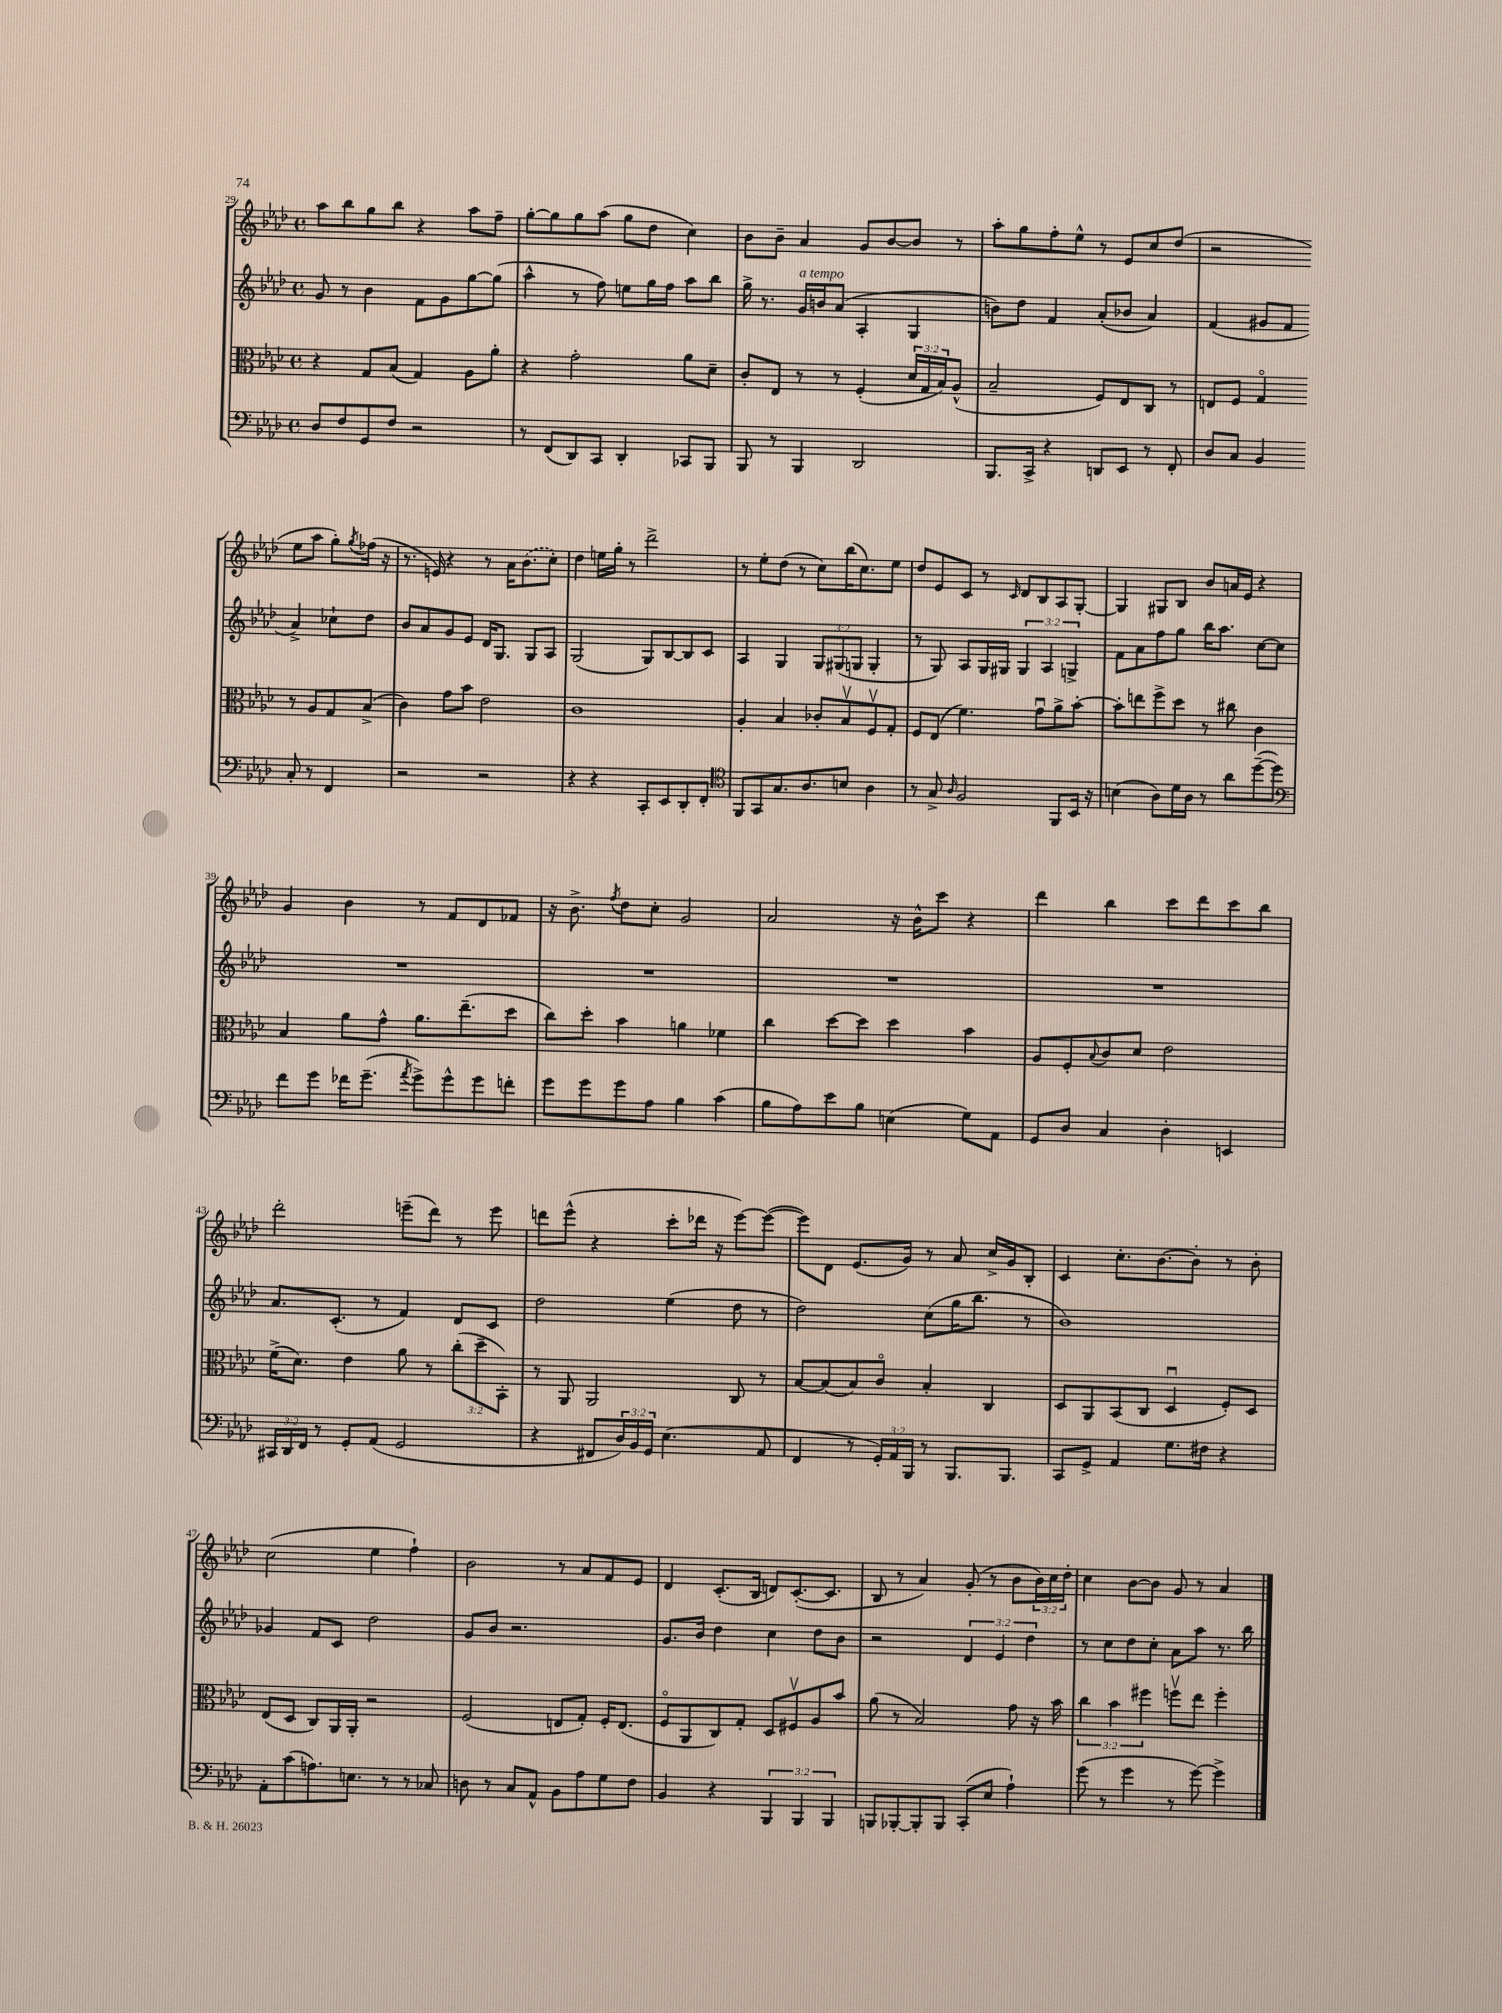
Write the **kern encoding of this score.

**kern	**kern	**kern	**kern
*staff4	*staff3	*staff2	*staff1
*clefF4	*clefC3	*clefG2	*clefG2
*k[b-e-a-d-]	*k[b-e-a-d-]	*k[b-e-a-d-]	*k[b-e-a-d-]
*M4/4	*M4/4	*M4/4	*M4/4
*met(c)	*met(c)	*met(c)	*met(c)
8D-/L	4r	8g/	8aa-\L
8F/	.	8r	8bb-\
8GG/	8G/L	4b-\	8gg\
8F/J	(8B-/J	.	8bb-\J
2r	4G/)	8f\L	4r
.	.	8g\	.
.	8A-\L	[8gg\	8aa-\L
.	8a-'\J	(8gg\]J	8ff~\J
=	=	=	=
8r	4r	4aa-^^\	[8gg'\L
(8FF/L	.	.	8gg\]
8DD-/)	2g'\	8r	8gg\
8CC/J	.	8ff\)	(8aa-\J
4DD-'/	.	8ee\L	8gg\L
.	.	16gg\L	8dd-\J
.	.	16ff\JJ	.
8CC-/L	8a-\L	8aa-\L	4cc\)
8BBB-/J	8d-~\J	8bb-\J	.
=	=	=	=
8BBB-/	8c'/L	16gg^\	8b-\L
.	.	8.r	.
8r	8E-/J	.	8b-~\J
4BBB-/	8r	16g/LL	4a-/
.	.	16b/J	.
.	8r	(8a-/J	.
2DD-/	(4F'/	4A-'/	8g/L
.	.	.	[8b-/
.	24d-/LL	4G/	8b-/]J
.	24G/	.	.
.	24B-/J)	.	.
.	(8A-^^/J	.	8r
=	=	=	=
8.BBB-/L	2B-~/	8b\L)	8aa-'\L
.	.	8dd-\J	8gg\
16CC^/Jk	.	.	.
4r	.	4f/	8ff'\
.	.	.	8ee-^^\J
8DD/L	8F/L)	(8a-'/L	8r
8EE-/J	8E-/	8b-/J	8e-/L
8r	8C/J	4a-/)	8cc/
8FF'/	8r	.	(8dd-/J
=	=	=	=
8D-/L	8E/L	(4f/	2r
8C/J	8F/J	.	.
4BB-/	4Go/	8g#/L	.
.	.	8f/J	.
8C'/	8r	4a-^/)	8ee-\L
8r	8A-/L	.	8aa-\J
4FF/	8G/	8cc-`\L	8gg'\L)
.	.	.	8qgg/
.	(8B-^/J	8dd-\J	(16ff-\Jk
.	.	.	16r
=	=	=	=
2r	4c\)	8b-/L	8.r
.	.	8a-/	.
.	.	.	16e/)
.	8g\L	8g/	4r
.	8b-\J	8e-/J	.
2r	2e-\	16d-/LK	8r
.	.	8.G/J	.
.	.	.	16a-\LK
.	.	.	(8.b-\
.	.	8G/L	.
.	.	8A-/J	8cc'\J)
=	=	=	=
4r	1c	(2G/	4dd-\
4r	.	.	16ee\LL
.	.	.	16gg'\JJ
.	.	.	8r
8CC'/L	.	8G/L)	2ddd-^\
8EE-/	.	[8B-/	.
8DD-'/	.	8B-/]	.
8FF'/J	.	8c/J	.
=	=	=	=
*clefC4	*	*	*
8FF/L	4A-'/	4A-/	8r
8GG/	.	.	8ee-'\L
8.G/	4B-/	4G/	(8dd-\J
.	.	.	8r
8.A-/	.	.	.
.	8c-'/L	12G/L	8cc\L)
.	.	(12G#/	.
8B/J	8B-v/	.	(16bb-\K
.	.	12G/J	.
.	.	.	8.cc\)
4A-\	8Fv/	4G'/	.
.	8G'/J	.	8ee-\J
=	=	=	=
8r	8F/L	8r	8dd-/L
8G^/	(8E-/J	8G/)	8e-/
16qqA-/	.	.	.
2F/	4.f\)	8A-/L	8c/J
.	.	16G/L	8r
.	.	16G#/JJ	.
.	.	.	16qqc/
.	.	6G#/	8d-/L
.	8gu\L	.	8B-/
.	.	6A-/	.
8FF/L	8a-^\	.	8A-/
.	.	6G^/	.
16BB-/Jk	[8b-'\J	.	[8G'/J
16r	.	.	.
=	=	=	=
(4B\	8b-'\]L	8f\L	4G/]
.	8ee\	8a-\	.
8A-\L)	8ff^\	8ff\	8G#/L
16d-\L	8dd-\J	8gg\J	8B-/J
16A-\JJ	.	.	.
8r	8r	16bb-\LK	8b-/L
.	.	8.aa-\J	.
8a-\L	8cc#\	.	16a/L
.	.	.	16e-/JJ
([8dd-~\	4c\	[8cc\L	4r
8dd-\]J)	.	8cc\]J	.
=	=	=	=
*clefF4	*	*	*
8f\L	4B-/	1r	4g/
8g\J	.	.	.
16f-\LK	8a-\L	.	4b-\
(8.g~\J	.	.	.
.	8g^^\J	.	.
8qa-/	.	.	.
8g^\L)	8.a-\L	.	8r
8g^^\	.	.	8f/L
.	(8.ee-~\	.	.
8g\	.	.	8d-/
8f'\J	8dd-\J	.	8f-/J
=	=	=	=
8g\L	8cc\L)	1r	16r
.	.	.	8.b-^\
8g\	8dd-'\J	.	.
.	.	.	8qff/
8g\	4b-\	.	8dd-\L
8A-\J	.	.	8cc'\J
4B-\	4a\	.	2g/
(4c\	4f-\	.	.
=	=	=	=
8B-\L	4cc\	1r	2a-/
8A-\)	.	.	.
8e-\	[8dd-\L	.	.
8B-\J	8dd-\]J	.	.
(4E\	4dd-\	.	16r
.	.	.	16b-^^\LK
.	.	.	8ccc\J
8G\L)	4b-\	.	4r
8AA-\J	.	.	.
=	=	=	=
8GG/L	8A-/L	1r	4ddd-\
8D-/J	8F'/	.	.
.	8qqB-/	.	.
4C/	8c/	.	4bb-\
.	8d-/J	.	.
4D-'\	2e-\	.	8ccc\L
.	.	.	8ddd-\
4EE/	.	.	8ccc\
.	.	.	8bb-\J
=	=	=	=
24CC#/LL	(16f^\LK	8.a-/L	2ddd-'\
24DD-/	.	.	.
.	8.d-\J)	.	.
24FF/JJ	.	.	.
8r	.	.	.
.	.	(8.c'/J	.
8GG'/L	4e-\	.	.
(8AA-/J	.	8r	.
2GG/	8a-\	4f/)	(8eee~\L
.	8r	.	8ddd-\J)
.	(12cc'\L	8d-/L	8r
.	12dd-~\	.	.
.	.	8c/J	8eee\
.	12BB-'\J)	.	.
=	=	=	=
4r	8r	2dd-\	8ddd\L
.	8AA-/	.	(8eee-^^\J
8FF#/L	2AA-/	.	4r
24D-/L)	.	.	.
24BB-/	.	.	.
24GG/JJ	.	.	.
(4.E-\	.	(4ee-\	8ccc'\L
.	.	.	16ddd-\Jk
.	.	.	16r
.	8C/	8dd-\	[8eee-\L)
8AA-/	8r	8r	(8eee-\_J
=	=	=	=
4FF/	[8B-/L	2dd-\)	8eee-\]L)
.	(8B-/]	.	8d-\J
8r	8B-/)	.	(8.e-/L
24GG'/LL)	8co/J	.	.
24AA-/	.	.	.
.	.	.	16g/Jk)
24BBB-/JJ	.	.	.
8r	4B-'/	(8cc\L	8r
8.BBB-/L	.	16gg\K	8a-/
.	.	8.bb-\J	.
.	4C/	.	16cc^/LL
8.BBB-/J	.	.	16g/J
.	.	8r	8B-'/J
=	=	=	=
8CC/L	8D-/L	1b-)	4c/
8GG^/J	8AA-/	.	.
4AA-/	(8BB-/	.	8.cc'\L
.	8C/J	.	.
.	.	.	[8.b-\
8.G\L	4D-u/	.	.
.	.	.	8b-'\]J
16F#\Jk	.	.	.
4r	8F'/L)	.	8r
.	8D-/J	.	8b-'\
=	=	=	=
8AA-'\L	(8E-/L	4g-/	(2cc\
(8c\	8D-/J	.	.
8.A\)	8C/L)	8f/L	.
.	16AA-/L	8c/J	.
8.E\J	16AA-'/JJ	.	.
.	2r	2dd-\	4ee-\
8r	.	.	.
8r	.	.	4ff`\)
8C-/	.	.	.
=	=	=	=
8D\	(2F/	8g/L	2b-\
8r	.	8b-/J	.
8C/L	.	2.r	.
8AA-^^/J	.	.	.
8BB-\L	8E/L	.	8r
8A-\	8G'/J)	.	8a-/L
8G\	16F'/LK	.	8f/
.	(8.E/J	.	.
8F\J	.	.	8e-/J
=	=	=	=
4BB-/	8Fo/L	8.g/L	4d-/
.	8AA-/	.	.
.	.	16b-/Jk	.
4r	8C/)	4dd-\	(8.c'/L
.	8G'/J	.	.
.	.	.	16B-/Jk
6BBB-/	8D-/L	4cc\	8d/L)
.	8F#v/	.	([8.c'/
6BBB-/	.	.	.
.	8A-/	8dd-\L	.
.	.	.	8.c/]J
6BBB-/	.	.	.
.	8b-/J	8b-\J	.
=	=	=	=
8BBB/L	(8a-\	2r	8B-/
[8BBB-'/	8r	.	8r
8BBB-'/]	2B-/)	.	4a-/)
8BBB-/J	.	.	.
(8CC'/L	.	6d-/	(8g'/
8E-/J	.	.	8r
.	.	6e-/	.
4A-`\)	8g\	.	8b-\L
.	.	6dd-\	.
.	16r	.	24b-\L)
.	.	.	24cc\
.	16b-\	.	.
.	.	.	24dd-'\JJ
=	=	=	=
(8g\	6cc\	8r	4cc\
8r	.	8cc\L	.
.	6b-\	.	.
4g\	.	8dd-\	[8b-\L
.	6ff#\	.	.
.	.	8cc'\J	8b-\]J
8r	8ffv\L	8a-\L	8g/
[8g\)	8ee-\J	8aa-\J	8r
4g^\]	4ff'\	8.r	4a-/
.	.	16bb-\	.
==	==	==	==
*-	*-	*-	*-
